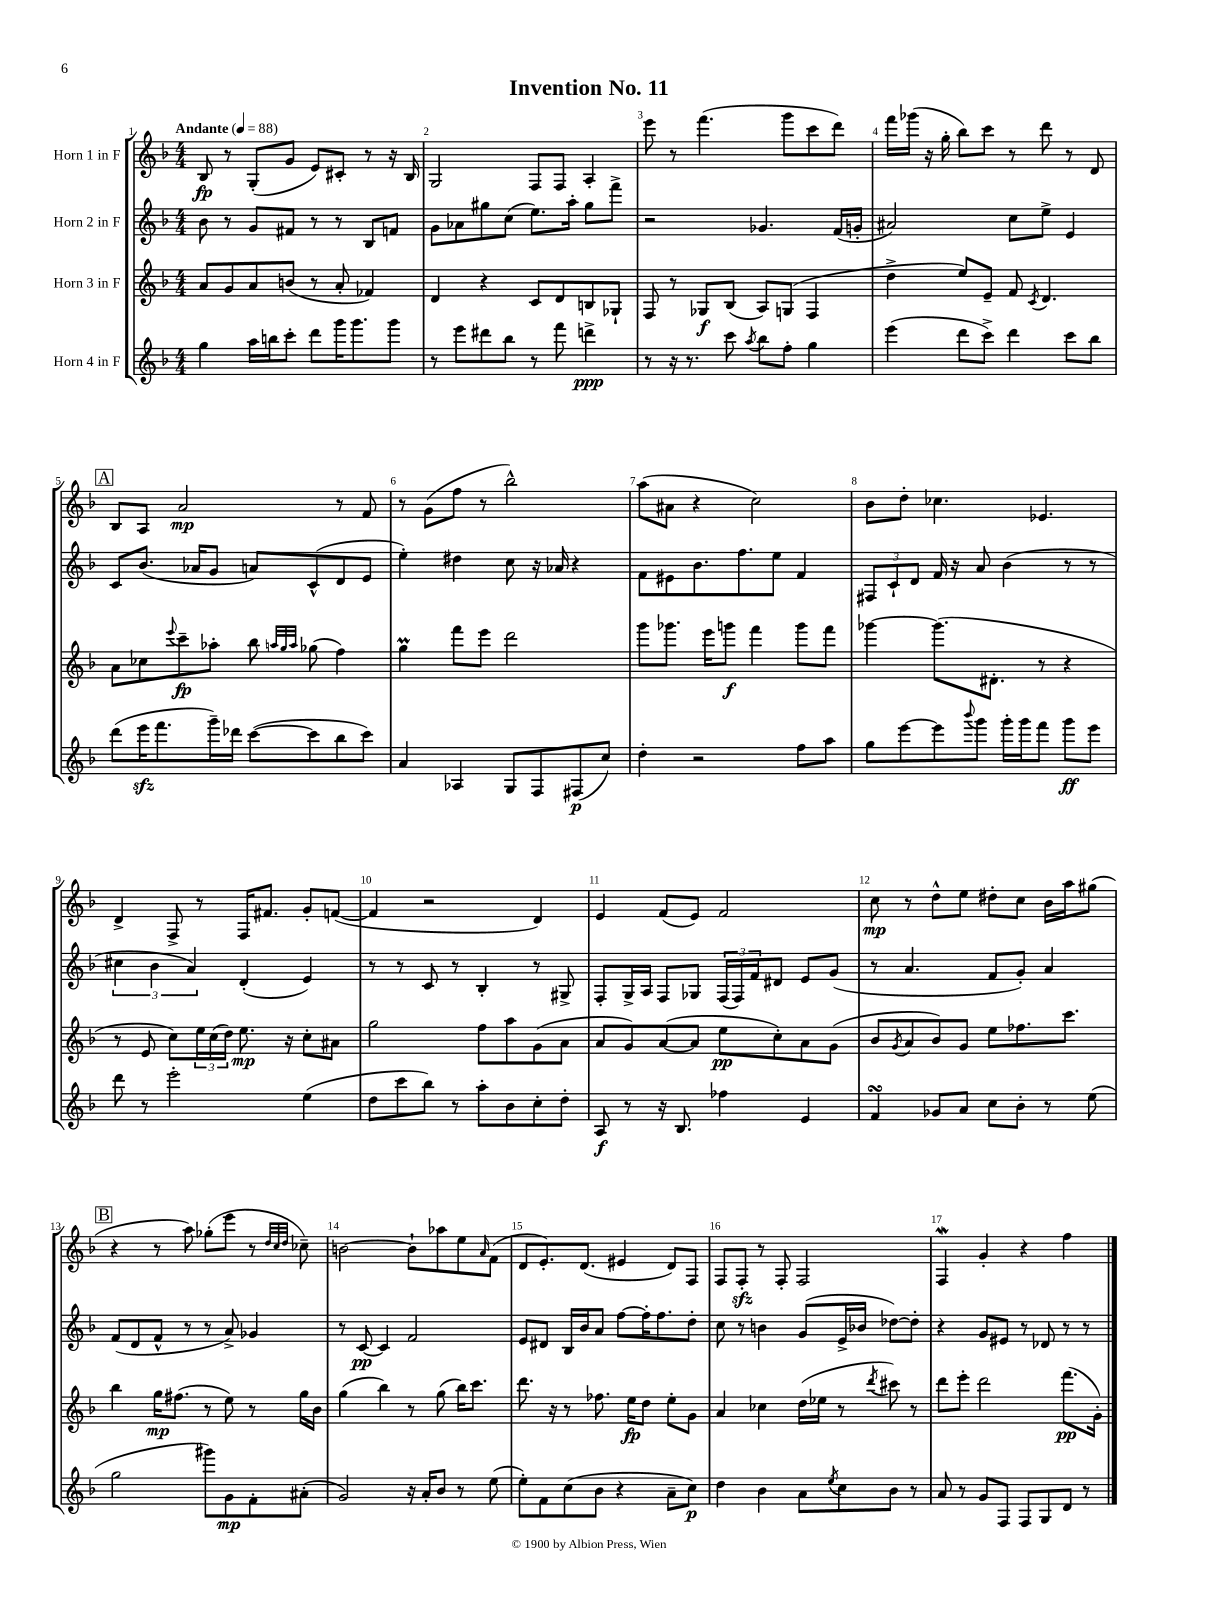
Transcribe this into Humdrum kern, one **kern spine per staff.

**kern	**kern	**kern	**kern
*staff4	*staff3	*staff2	*staff1
*clefG2	*clefG2	*clefG2	*clefG2
*k[b-]	*k[b-]	*k[b-]	*k[b-]
*M4/4	*M4/4	*M4/4	*M4/4
*MM88	*MM88	*MM88	*MM88
4gg\	8a/L	8b-\	8B-/
.	8g/	8r	8r
16aa\LL	8a/	8g/L	(8G'/L
16bb\J	.	.	.
8ccc'\J	(8b/J	8f#/J	8g/J
8ddd\L	8r	8r	8e/L)
16ggg\K	8a'/	8r	8c#'/J
8.ggg\	.	.	.
.	4f-/)	8B-/L	8r
8ggg\J	.	8f/J	16r
.	.	.	16B-/
=	=	=	=
8r	4d/	8g\L	2G/
8eee\L	.	8a-\	.
8ddd#\	4r	8gg#\	.
8bb-\J	.	(8cc\J	.
8r	8c/L	8.ee\L)	8F/L
8fff\	8d/	.	8F/J
.	.	16aa'\Jk	.
4ddd^\	8B/	8gg#\L	4A'/
.	8G-`/J	8fff^\J	.
=	=	=	=
8r	8F/	2r	8eee\
16r	8r	.	8r
8.r	.	.	.
.	8G-/L	.	(4.fff\
8ccc\	(8B-/J	.	.
8qaa/	.	.	.
8bb-\L	8A/L)	4.g-/	.
8ff'\J	(8G/J	.	8ggg\L
4gg\	4F/	.	8ccc\
.	.	(16f/LL	8ddd\J)
.	.	16g'/JJ	.
=	=	=	=
(4eee\	4dd^\	2a#/)	16fff\LL
.	.	.	(16ggg-\JJ
.	.	.	16r
.	.	.	16gg'\
8ddd\L	8ee/L)	.	8bb-\L)
8ccc^\J)	8e~/J	.	8ccc\J
4ddd\	8f/	8cc\L	8r
.	8qc/	.	.
.	4.d/	8ee^\J	8ddd\
8ccc\L	.	4e/	8r
8bb-\J	.	.	8d/
=	=	=	=
(8ddd\L	8a\L	8c/L	8B-/L
16eee\K	8cc-\	(8.b-/J	8A/J
8.fff\	.	.	.
.	8qqeee/	.	.
.	8ccc~\	.	2a/
.	.	16a-/LK	.
16ggg~\L)	8aa-'\J	8g/J	.
16ddd-\JJ	.	.	.
([8ccc\L	8bb-\	8a/L)	.
.	32qqaa/LLL	.	.
.	32qqgg/	.	.
.	32qqaa/JJJ	.	.
8ccc\]	(8gg-\	(8c^^/	.
8bb-\	4ff\)	8d/	8r
8ccc\J)	.	8e/J	8f/
=	=	=	=
4a/	4gg\	4ee'\)	8r
.	.	.	(8g\L
4A-/	8fff\L	4dd#\	8ff\J
.	8eee\J	.	8r
8G/L	2ddd\	8cc\	2bb-^^\)
8F/	.	16r	.
.	.	16a-/	.
(8F#/	.	4r	.
8cc/J)	.	.	.
=	=	=	=
4dd'\	8ggg\L	8f\L	(8aa\L
.	8.ggg-\J	8e#\	8a#\J
2r	.	8.b-\	4r
.	16eee\LK	.	.
.	8ggg\J	.	.
.	.	8.ff\	.
.	4fff\	.	2cc\)
.	.	8ee\J	.
8ff\L	8ggg\L	4f/	.
8aa\J	8fff\J	.	.
=	=	=	=
8gg\L	[4ggg-\	12F#/L	8b-\L
.	.	12c`/	.
[8eee\	.	.	8dd'\J
.	.	12d/J	.
8eee\]	(8.ggg-\]L	16f/	4.cc-\
.	.	16r	.
8qqbbb-/	.	.	.
8ggg\J	.	8a/	.
.	8.d#'\J	.	.
16ggg'\LL	.	(4b-\	.
16ggg\J	.	.	.
8fff\J	8r	.	4.e-/
8ggg\L	4r	8r	.
8eee\J	.	8r	.
=	=	=	=
8ddd\	8r	6cc#\	4d^/
8r	8e/	.	.
.	.	6b-\	.
2eee'\	8cc\L)	.	8F^/
.	.	6a/)	.
.	24ee\L	.	8r
.	(24cc\	.	.
.	24dd\JJ)	.	.
.	8.ee\	(4d'/	16F/LK
.	.	.	8.f#/J
.	16r	.	.
(4ee\	8cc'\L	4e/)	8g'/L
.	8a#\J	.	([8f/J
=	=	=	=
8dd\L	2gg\	8r	4f/]
8ccc\	.	8r	.
8bb-\J)	.	8c/	2r
8r	.	8r	.
8aa'\L	8ff\L	4B-'/	.
8b-\	8aa\	.	.
8cc'\	(8g\	8r	4d/)
8dd'\J	8a\J	8G#^/	.
=	=	=	=
8A/	8a/L	8F'/L	4e/
8r	8g/)	16G^/L	.
.	.	16A/JJ	.
16r	([8a/	8F/L	(8f/L
8.B-/	.	.	.
.	8a/]J	8G-/J	8e/J)
4ff-\	8ee\L	(24F/LL	2f/
.	.	24F/)	.
.	.	24f/J	.
.	8cc'\)	8d#/J	.
4e/	8a\	8e/L	.
.	(8g\J	(8g/J	.
=	=	=	=
4f/	8b-/L	8r	8cc\
.	8qg/	.	.
.	8a/	4.a/	8r
8g-/L	8b-/)	.	8dd^^\L
8a/J	8g/J	.	8ee\J
8cc\L	8ee\L	8f/L	8dd#'\L
8b-'\J	8.ff-\	8g'/J)	8cc\J
8r	.	4a/	16b-\LL
.	8.ccc\J	.	16aa\J
(8ee\	.	.	(8gg#\J
=	=	=	=
2gg\	4bb-\	(8f/L	4r
.	.	8d/	.
.	16gg\LK	8f^^/J	8r
.	(8.ff#\J	.	.
.	.	8r	8aa\)
8ggg#\L)	8r	8r	(8gg-'\L
8g\	8ee\)	8a^/)	8eee\J
8f'\	8r	4g-/	8r
.	.	.	32qqdd/LLL
.	.	.	32qqcc/
.	.	.	32qqdd/JJJ
(8a#'\J	16gg\LL	.	8cc-~\)
.	16b-\JJ	.	.
=	=	=	=
2g/)	(4gg\	8r	[2b\
.	.	[8c/	.
.	4bb-\)	4c/]	.
16r	8r	2f/	8b`\]L
16a'/LK	.	.	.
8b-/J	(8gg\	.	8aa-\
8r	16bb-\LK)	.	8ee\
.	8.ccc\J	.	.
.	.	.	16qqa/
(8ee\	.	.	(8f\J
=	=	=	=
8ee'\L)	8.ddd\	8e/L	8d/L
8f\	.	8d#/J	8.e'/)
.	16r	.	.
(8cc\	8r	16B-/LL	.
.	.	16b-/J	(8.d/J
8b-\J	8.ff-\	8a/J	.
4r	.	[8ff\L	4e#/
.	16ee\LK	.	.
.	8dd\J	16ff'\]K	.
.	.	8.ff\	.
8a~\L	8ee'\L	.	8d/L)
8cc\J)	8g\J	8dd'\J	8F/J
=	=	=	=
4dd\	4a/	8cc\	8F/L
.	.	8r	8F'/J
4b-\	4cc-\	4b\	8r
.	.	.	8F'/
8a\L	(16dd\LL	(8g/L	2F/
.	16ee-\JJ	.	.
8qee/	.	.	.
8cc\	8r	16e^/L	.
.	.	16b-/JJ	.
.	8qddd/	.	.
8b-\J	8ccc#\)	[8dd-\L)	.
8r	8r	8dd-'\]J	.
=	=	=	=
8a/	8ddd\L	4r	4F/
8r	8eee'\J	.	.
8g/L	2ddd\	8g/L	4g'/
8F/J	.	8e#/J	.
8F/L	.	8r	4r
8G/	.	8d-/	.
8d/J	(8.fff\L	8r	4ff\
8r	.	8r	.
.	16g'\Jk)	.	.
==	==	==	==
*-	*-	*-	*-
